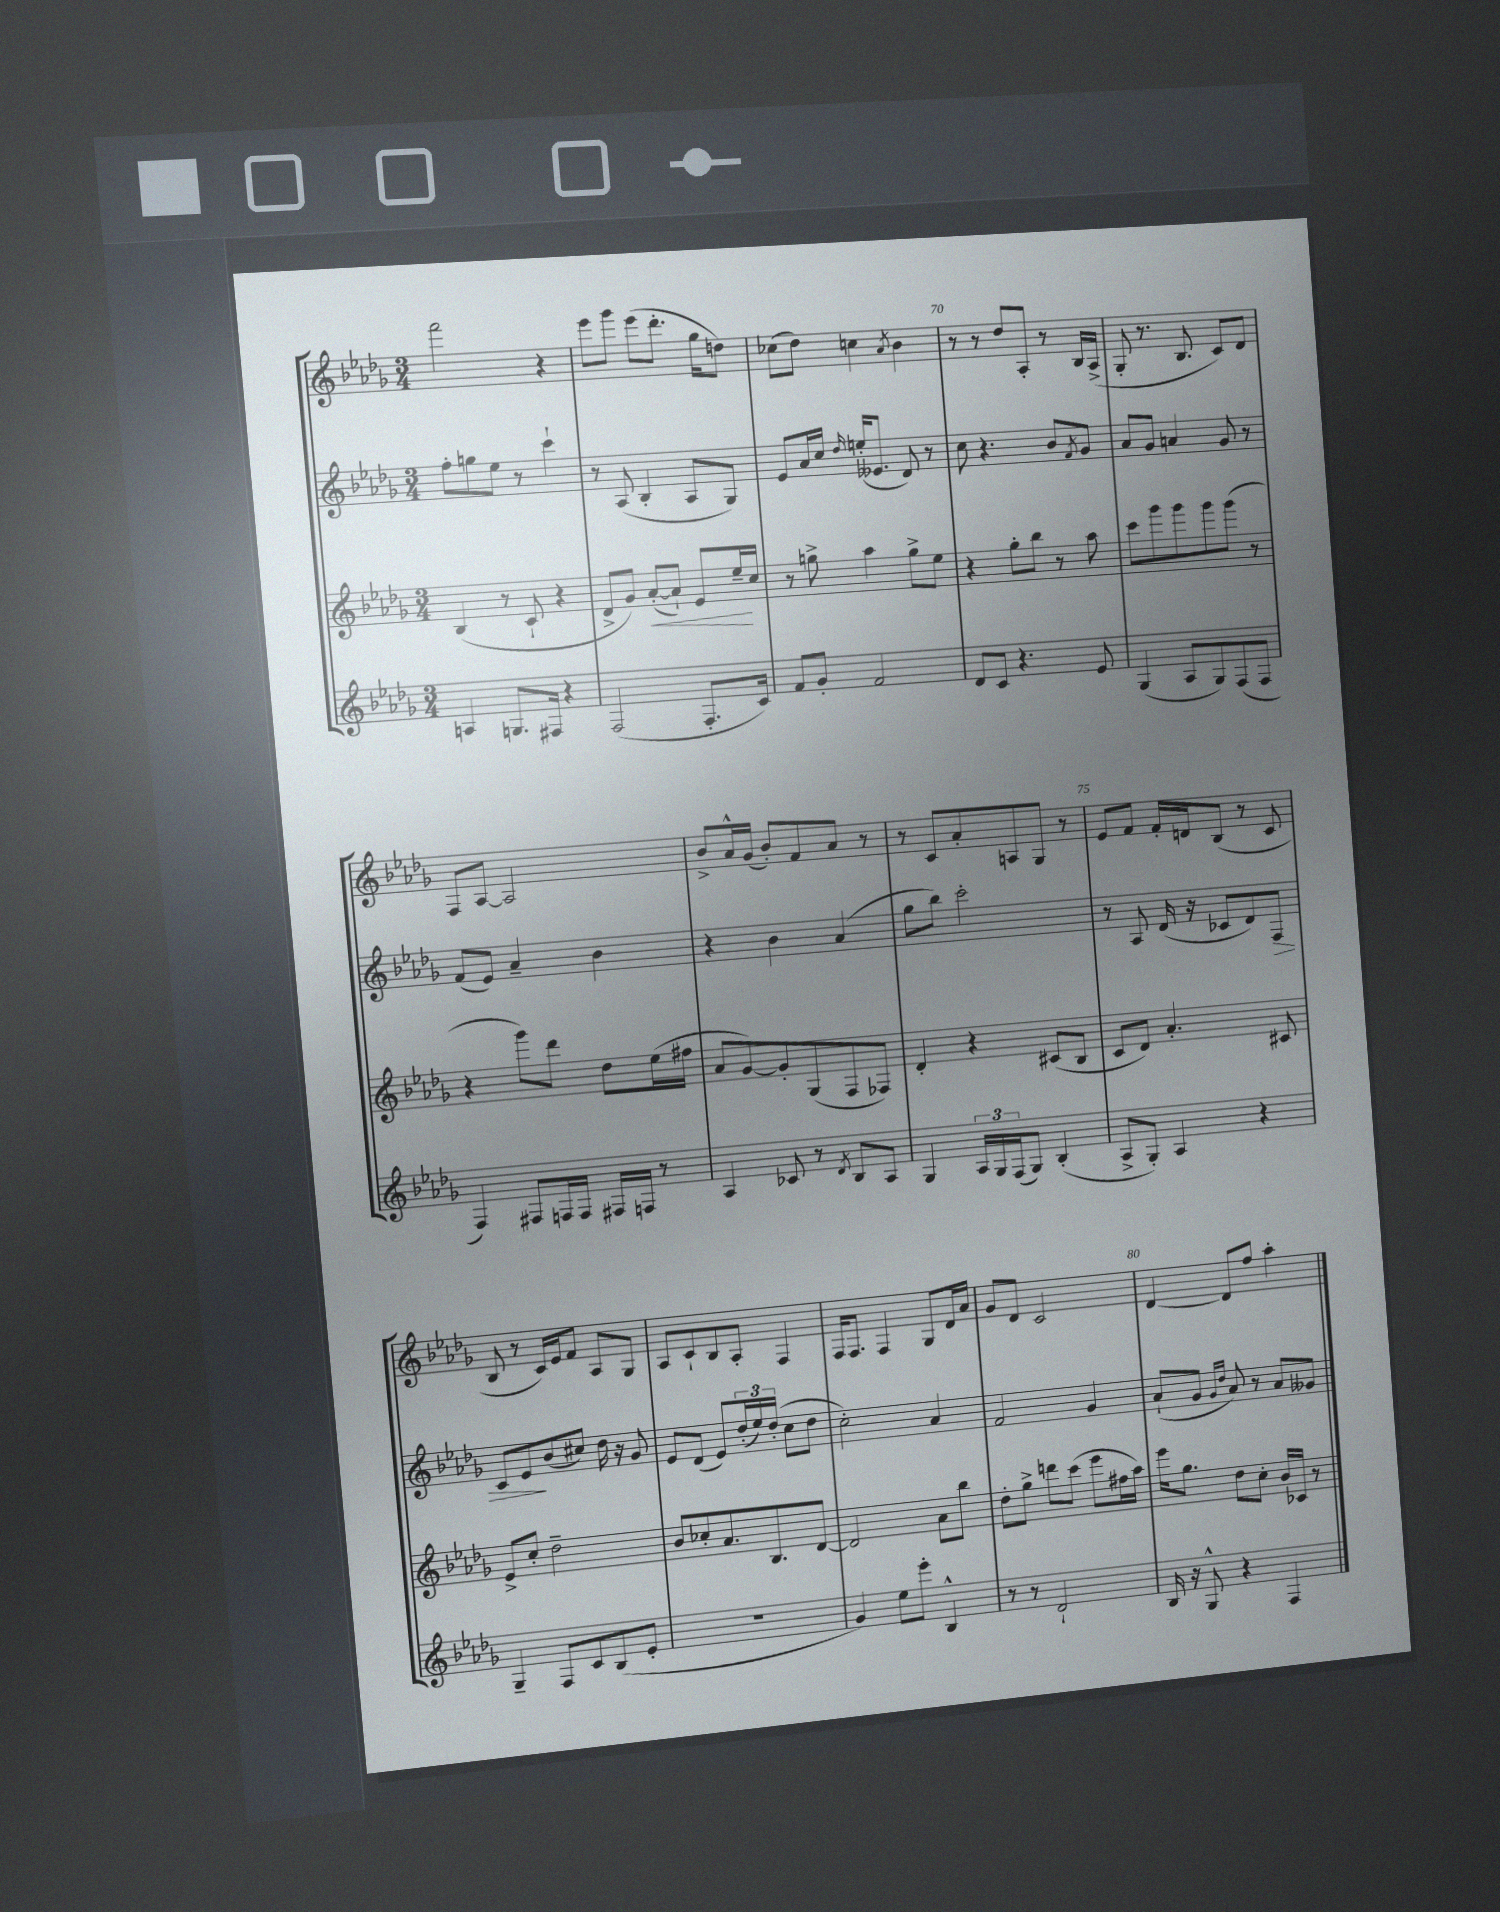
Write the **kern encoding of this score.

**kern	**kern	**dynam	**kern	**dynam	**kern
*part4	*part3	*part3	*part2	*part2	*part1
*staff4	*staff3	*staff3	*staff2	*staff2	*staff1
*clefG2	*clefG2	*	*clefG2	*	*clefG2
*k[b-e-a-d-g-]	*k[b-e-a-d-g-]	*	*k[b-e-a-d-g-]	*	*k[b-e-a-d-g-]
*M3/4	*M3/4	*	*M3/4	*	*M3/4
=67	=67	=67	=67	=67	=67
4An/	(4B-/	.	8ff'\L	.	2fff\
.	.	.	8ggn\	.	.
8.Gn/L	8r	.	8ee-\J	.	.
.	8c`/	.	8r	.	.
16F#X/Jk	.	.	.	.	.
4r	4r	.	4ccc`\	.	4r
=68	=68	=68	=68	=68	=68
(2F/	8d-^/L	.	8r	.	8eee-\L
.	8g-/J)	.	(8A-/	.	8ggg-\J
!	!	!LO:HP:b	!	!	!
.	([8a-'/L	<	4B-'/	.	(8eee-\L
.	8a-`/J])	.	.	.	8.ddd-'\J
8.F'/L	8e-/L	.	8A-/L	.	.
.	.	.	.	.	16gg-\KL
.	16ee-~/L	.	8G-/J)	.	8ddn\J)
16c/Jk)	16cc/JJ	[	.	.	.
=69	=69	=69	=69	=69	=69
8f/L	8r	.	8e-/L	.	(8cc-X\L
8g-'/J	8ggn^\	.	16a-/L	.	8dd-\J)
.	.	.	16cc/JJ	.	.
.	.	.	16qqdd-/	.	.
2f/	4aa-\	.	(16een'/KL	.	4ccn\
.	.	.	8.e--X/J	.	.
.	.	.	.	.	8qa-/
.	8gg^\L	.	8d-/)	.	4b-\
.	8ee-\J	.	8r	.	.
=70	=70	=70	=70	=70	=70
8d-/L	4r	.	8cc\	.	8r
8c/J	.	.	4.r	.	8r
4.r	8gg-'\L	.	.	.	8dd-/L
.	8bb-\J	.	.	.	8A-'/J
.	8r	.	8b-/L	.	8r
.	.	.	8qf/	.	.
8e-/	8aa-\	.	8g-/J	.	16B-/LL
.	.	.	.	.	(16A-^/JJ
=71	=71	=71	=71	=71	=71
(4G-/	8ccc\L	.	8a-/L	.	8G-'/
.	8ggg-\	.	8g-/J	.	8.r
8A-/L	8ggg-\	.	4an/	.	.
.	.	.	.	.	8.B-/
8G-/)	8ggg-\	.	.	.	.
(8F/	(8ggg-\J	.	8g-/	.	8c/L)
8F/J	8r	.	8r	.	8d-/J
!!LO:LB:g=z
=72	=72	=72	=72	=72	=72
4F/)	4r	.	(8f/L	.	8F/L
.	.	.	8e-/J)	.	[8A-/J
8F#X/L	8ggg-\L)	.	4a-~/	.	2A-/]
16Fn/L	8ddd-\J	.	.	.	.
16F/JJ	.	.	.	.	.
16F#X/LL	8dd-\L	.	4b-\	.	.
16Fn/JJ	.	.	.	.	.
8r	(16ee-\L	.	.	.	.
.	16ff#X\JJ	.	.	.	.
=73	=73	=73	=73	=73	=73
4A-/	8a-/L	.	4r	.	8b-^/L
.	[8g-/)	.	.	.	16a-^^/L
.	.	.	.	.	(16g-/JJ
8c-X/	8g-'/]	.	4b-\	.	8b-'/L)
8r	(8G-/	.	.	.	8f/
8qd-/	.	.	.	.	.
8B-/L	8F/	.	(4a-/	.	8a-/J
8A-/J	8F-X/J)	.	.	.	8r
=74	=74	=74	=74	=74	=74
4G-/	4d-'/	.	8gg-\L	.	8r
.	.	.	8bb-\J)	.	8c/L
24A-/LL	4r	.	2ccc'\	.	8a-'/
24G-/	.	.	.	.	.
(24F/J	.	.	.	.	.
8G-/J)	.	.	.	.	8An/
(4B-'/	(8c#X/L	.	.	.	8G-/J
.	8B-/J	.	.	.	8r
=75	=75	=75	=75	=75	=75
8A-^/L	8c/L	.	8r	.	8e-/L
8G-'/J)	8d-/J)	.	8A-/	.	8f/J
4A-/	4.a-'/	.	(16d-/	.	16f'/LL
.	.	.	16r	.	16dn/J
.	.	.	8c-X/L	.	(8B-/J
4r	.	.	8d-/)	.	8r
!	!	!	!	!LO:HP:b	!
.	8c#X/	.	8F/J	>	8c/
!!LO:LB:g=z
=76	=76	=76	=76	=76	=76
4G-~/	8e-^/L	.	8c/L	.	8B-/
.	8cc'/J	.	8e-/	.	8r
8F/L	2dd-~\	.	(8b-/	]	16c/LL)
.	.	.	.	.	16e-/J
8c/	.	.	8cc#X/J)	.	8f/J
(8B-/	.	.	16dd-\	.	8A-/L
.	.	.	16r	.	.
8e-'/J	.	.	8g-/	.	8G-/J
=77	=77	=77	=77	=77	=77
2.r	8b-/L	.	8e-/L	.	8A-/L
.	8cc-X'/	.	(8d-/J	.	8c`/
.	8.a-/	.	8e-/L)	.	8B-/
.	.	.	(24dd-'/L	.	8A-'/J
.	.	.	24ee-/)	.	.
.	8.B-/	.	.	.	.
.	.	.	(24dd-'/JJ	.	.
.	.	.	8cc\L	.	4F/
.	[8d-/J	.	8dd-\J	.	.
=78	=78	=78	=78	=78	=78
4g-/)	2d-/]	.	2cc'\)	.	16F/KL
.	.	.	.	.	8.F/J
8ee-\L	.	.	.	.	4F/
8eee-'\J	.	.	.	.	.
4B-^^/	8a-\L	.	4a-/	.	8G-/L
.	8bb-\J	.	.	.	16d-/L
.	.	.	.	.	16a-/JJ
=79	=79	=79	=79	=79	=79
8r	8dd-'\L	.	2f/	.	8g-/L
8r	8gg-^\J	.	.	.	8d-/J
2d-`/	8dddn\L	.	.	.	2c/
.	(8ccc\J	.	.	.	.
.	8eee-\L	.	4g-/	.	.
.	16ff#X\L	.	.	.	.
.	16aa-\JJ)	.	.	.	.
=80	=80	=80	=80	=80	=80
16B-/	16eee-\KL	.	(8a-`/L	.	[4d-/
16r	8.gg-\J	.	.	.	.
8G-^^/	.	.	8g-/J	.	.
.	.	.	16qqg-/LL	.	.
.	.	.	16qqdd-/JJ	.	.
4r	8dd-\L	.	8a-/)	.	8d-/L]
.	8cc'\J	.	8r	.	8ff/J
4F/	16b-/LL	.	8a-/L	.	4aa-'\
.	16c-X/JJ	.	.	.	.
.	8r	.	8g--X/J	.	.
==	==	==	==	==	==
*-	*-	*-	*-	*-	*-
